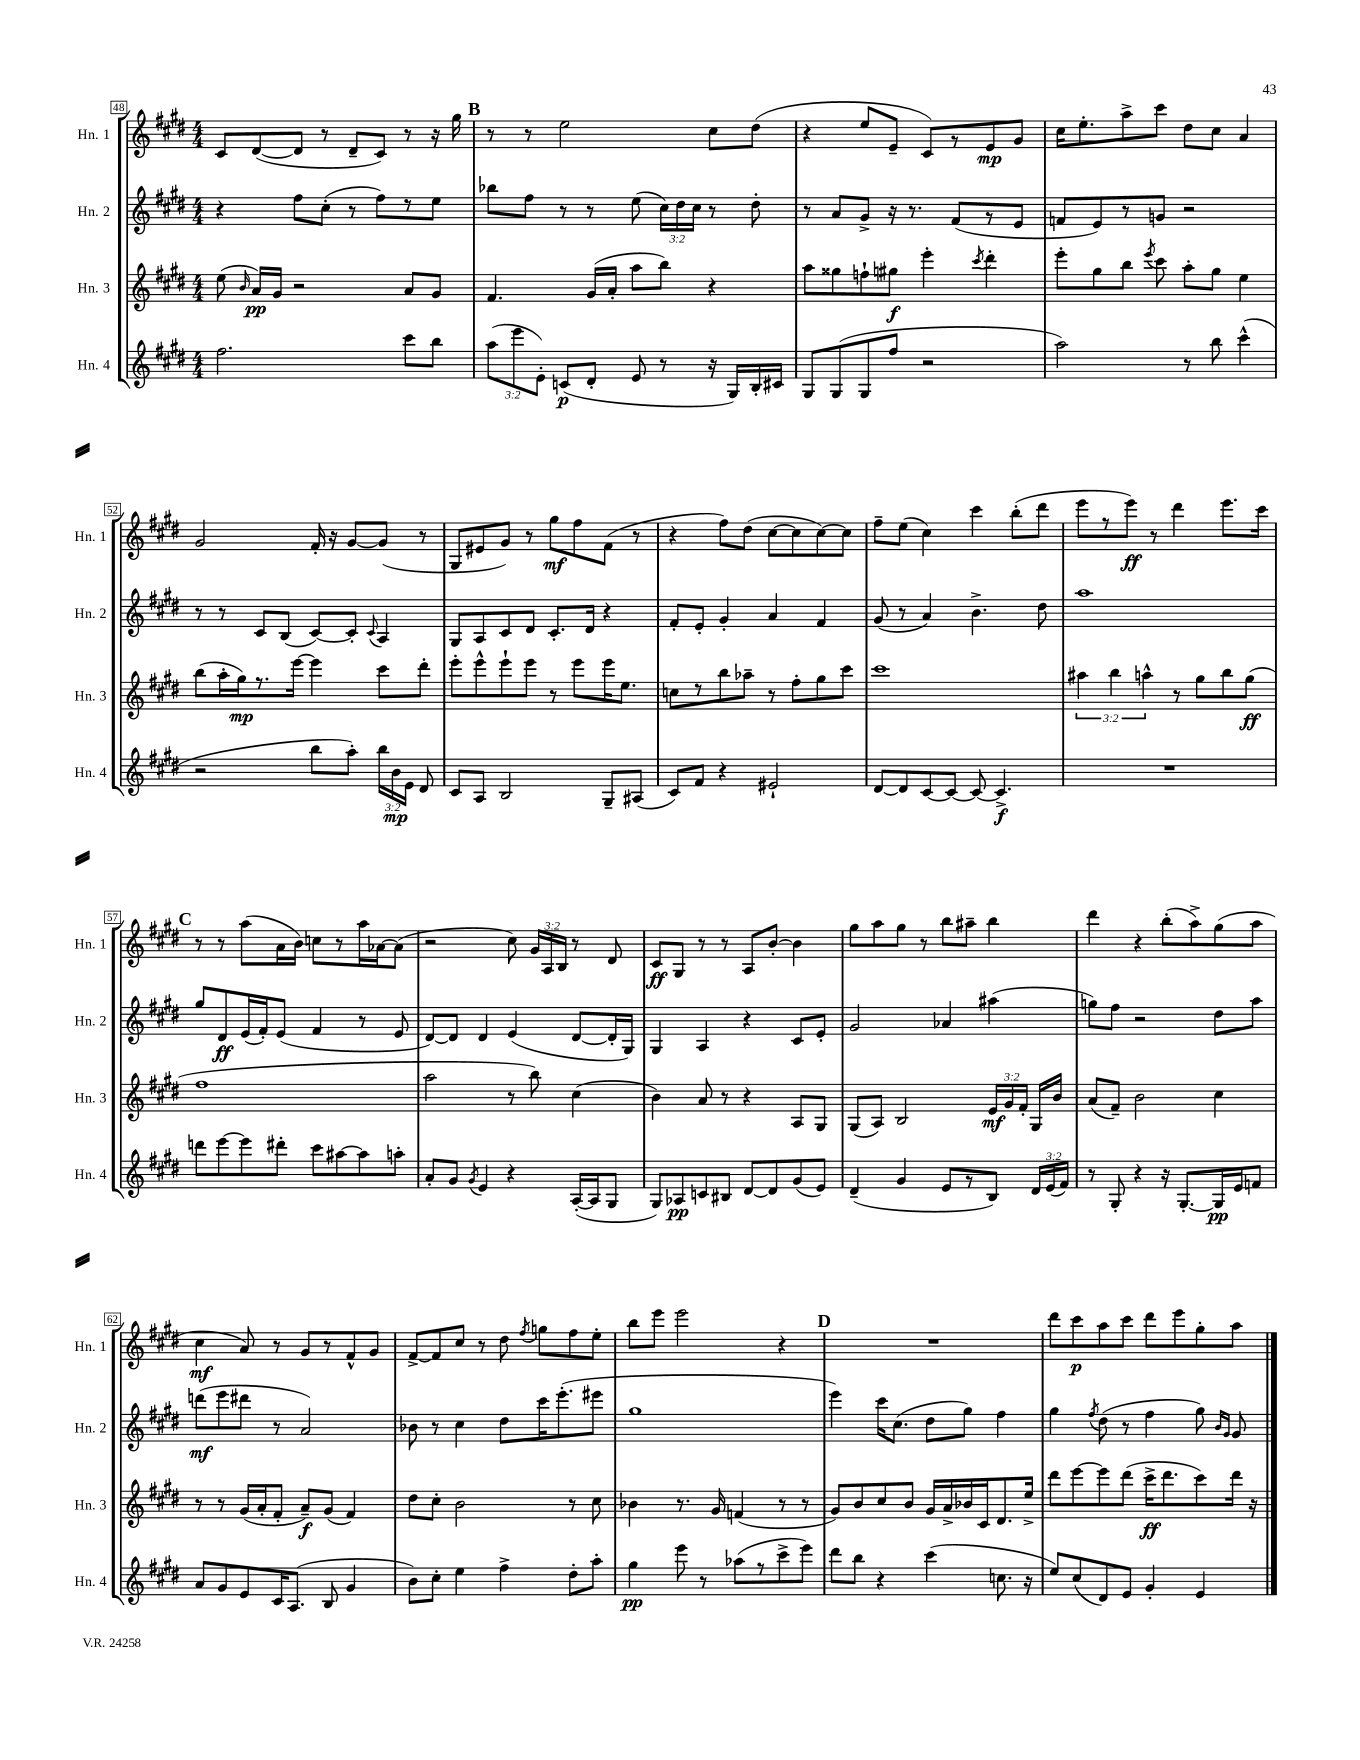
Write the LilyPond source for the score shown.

<<
\new StaffGroup <<
\new Staff = "s0" \with { instrumentName = "Hn. 1" shortInstrumentName = "Hn. 1" } {
    \clef treble \key e \major \numericTimeSignature \time 4/4 \override Staff.TupletNumber.text = #tuplet-number::calc-fraction-text
    \autoBeamOff cis'8[ dis'8~( dis'8] r8 dis'8[-- cis'8]) r8 r16 gis''16 |
    \mark \markup { \bold "B" } r8 r8 e''2 cis''8[ dis''8]( |
    r4 e''8[ e'8]-- cis'8[) r8 e'8\mp gis'8] |
    cis''16[ e''8.-. a''8-> cis'''8] dis''8[ cis''8] a'4 |
    gis'2 fis'16-. r16 gis'8[~ gis'8]( r8 |
    gis8[ eis'8 gis'8]) r8 gis''8[\mf fis''8 fis'8]( r8 |
    r4 fis''8[) dis''8]( cis''8[~ cis''8 cis''8~) cis''8] |
    fis''8[-- e''8]( cis''4) cis'''4 b''8[-.( dis'''8] |
    e'''8[ r8 e'''8]\ff) r8 dis'''4 e'''8.[ cis'''16] |
    \mark \markup { \bold "C" } r8 r8 a''8[( a'16 b'16]) c''8[ r8 a''16 aes'16~ aes'8]( |
    r2 cis''8) \tuplet 3/2 { gis'16[ a16 b16] } r8 dis'8 |
    cis'8[\ff gis8] r8 r8 a8[ b'8]~-. b'4 |
    gis''8[ a''8 gis''8] r8 b''8[ ais''8]-- b''4 |
    dis'''4 r4 b''8[-.( a''8->) gis''8( a''8] |
    cis''4\mf a'8) r8 gis'8[ r8 fis'8-^ gis'8] |
    fis'8[~-> fis'8 cis''8] r8 dis''8 \acciaccatura { fis''8 } g''8[ fis''8 e''8]-. |
    b''8[ e'''8] e'''2 r4 |
    \mark \markup { \bold "D" } R1 |
    dis'''8[ cis'''8\p a''8 cis'''8] dis'''8[ e'''8 gis''8-. a''8] \bar "|." |
}
\new Staff = "s1" \with { instrumentName = "Hn. 2" shortInstrumentName = "Hn. 2" } {
    \clef treble \key e \major \numericTimeSignature \time 4/4 \override Staff.TupletNumber.text = #tuplet-number::calc-fraction-text
    \autoBeamOff r4 fis''8[ cis''8]-.( r8 fis''8[) r8 e''8] |
    \mark \markup { \bold "B" } bes''8[ fis''8] r8 r8 e''8( \tuplet 3/2 { cis''16[) dis''16 cis''16] } r8 dis''8-. |
    r8 a'8[ gis'8]-> r16 r8. fis'8[( r8 e'8] |
    f'8[ e'8) r8 g'8] r2 |
    r8 r8 cis'8[ b8]( cis'8[~) cis'8]-. \appoggiatura { cis'8 } a4 |
    gis8[ a8 cis'8 dis'8] cis'8.[-. dis'16] r4 |
    fis'8[-. e'8]-. gis'4-. a'4 fis'4 |
    gis'8( r8 a'4) b'4.-> dis''8 |
    a''1 |
    \mark \markup { \bold "C" } gis''8[ dis'8\ff e'16( fis'16-.) e'8]( fis'4 r8 e'8 |
    dis'8[~) dis'8] dis'4 e'4( dis'8[~ dis'16-. gis16]) |
    gis4 a4 r4 cis'8[ e'8]-. |
    gis'2 aes'4 ais''4( |
    g''8[) fis''8] r2 dis''8[ a''8] |
    d'''8[\mf( e'''8 dis'''8] r8 a'2) |
    bes'8 r8 cis''4 dis''8[ cis'''16 e'''8.-.( eis'''8] |
    gis''1 |
    \mark \markup { \bold "D" } e'''4) cis'''16[ cis''8.]( dis''8[ gis''8]) fis''4 |
    gis''4 \acciaccatura { fis''8 } dis''8( r8 fis''4 gis''8) \grace { b'16[ gis'16] } gis'8 \bar "|." |
}
\new Staff = "s2" \with { instrumentName = "Hn. 3" shortInstrumentName = "Hn. 3" } {
    \clef treble \key e \major \numericTimeSignature \time 4/4 \override Staff.TupletNumber.text = #tuplet-number::calc-fraction-text
    \autoBeamOff e''8( \grace { b'16 } a'16[\pp) gis'16] r2 a'8[ gis'8] |
    \mark \markup { \bold "B" } fis'4. gis'16[( a'16]-. a''8[ b''8]) r4 |
    a''8[ gisis''8 f''8-! gis''8]\f e'''4-. \acciaccatura { cis'''8 } dis'''4-. |
    e'''8[-. gis''8 b''8] \acciaccatura { e'''8 } cis'''8 a''8[-. gis''8] e''4 |
    b''8[( a''16-. gis''16\mp) r8. e'''16]~ e'''4 cis'''8[ dis'''8]-. |
    e'''8[-. e'''8-^ e'''8-! e'''8] r8 e'''8[ e'''16 e''8.] |
    c''8[ r8 b''8 aes''8]-- r8 fis''8[-. gis''8 cis'''8] |
    cis'''1 |
    \tuplet 3/2 { ais''4 b''4 a''4-^ } r8 gis''8[ b''8 gis''8]\ff( |
    \mark \markup { \bold "C" } fis''1 |
    a''2 r8 b''8) cis''4( |
    b'4) a'8 r8 r4 a8[ gis8] |
    gis8[( a8]) b2 \tuplet 3/2 { e'16[\mf gis'16 fis'16]-. } gis16[ b'16] |
    a'8[( fis'8]--) b'2 cis''4 |
    r8 r8 gis'16[( a'16-. fis'8]-. a'8[--\f) gis'8]( fis'4) |
    dis''8[ cis''8]-. b'2 r8 cis''8 |
    bes'4 r8. gis'16 f'4( r8 r8 |
    \mark \markup { \bold "D" } gis'8[) b'8 cis''8 b'8] gis'16[ a'16-> bes'16 cis'16 dis'8. e''16]-> |
    dis'''8[ e'''8~ e'''8 dis'''8]( cis'''16[->\ff dis'''8. cis'''8) dis'''16] r16 \bar "|." |
}
\new Staff = "s3" \with { instrumentName = "Hn. 4" shortInstrumentName = "Hn. 4" } {
    \clef treble \key e \major \numericTimeSignature \time 4/4 \override Staff.TupletNumber.text = #tuplet-number::calc-fraction-text
    \autoBeamOff fis''2. cis'''8[ b''8] |
    \mark \markup { \bold "B" } \tuplet 3/2 { a''8[( e'''8 e'8]-.) } c'8[\p( dis'8]-. e'8 r8 r16 gis16[) b16-. cis'16] |
    gis8[ gis8( gis8 fis''8] r2 |
    a''2) r8 b''8 cis'''4-^( |
    r2 b''8[ a''8]-.) \tuplet 3/2 { b''16[ b'16\mp e'16] } dis'8 |
    cis'8[ a8] b2 gis8[-- ais8]( |
    cis'8[) fis'8] r4 eis'2-! |
    dis'8[~ dis'8 cis'8~ cis'8]~ cis'8~ cis'4.->\f |
    R1 |
    \mark \markup { \bold "C" } d'''8[ e'''8~ e'''8 dis'''8]-. cis'''8[ ais''8~ ais''8 a''8]-. |
    a'8[-. gis'8] \acciaccatura { gis'8 } e'4 r4 a16[~-.( a16 gis8] |
    gis8[) aes8\pp c'8 bis8] dis'8[~ dis'8 gis'8( e'8]) |
    dis'4--( gis'4 e'8[ r8 b8]) \tuplet 3/2 { dis'16[ e'16( fis'16]) } |
    r8 gis8-. r4 r16 gis8.[~-. gis16\pp e'16 f'8] |
    a'8[ gis'8 e'8 cis'16 a8.]( b8 gis'4 |
    b'8[) cis''8]-. e''4 fis''4-> dis''8[-. a''8]-. |
    gis''4\pp e'''8 r8 aes''8[( r8 cis'''8-> e'''8]) |
    \mark \markup { \bold "D" } dis'''8[ b''8] r4 cis'''4( c''8. r16 |
    e''8[) cis''8( dis'8) e'8] gis'4-. e'4 \bar "|." |
}
>>
>>
\layout { \context { \Score currentBarNumber = #48 \override BarNumber.stencil = #(make-stencil-boxer 0.1 0.3 ly:text-interface::print) } }
